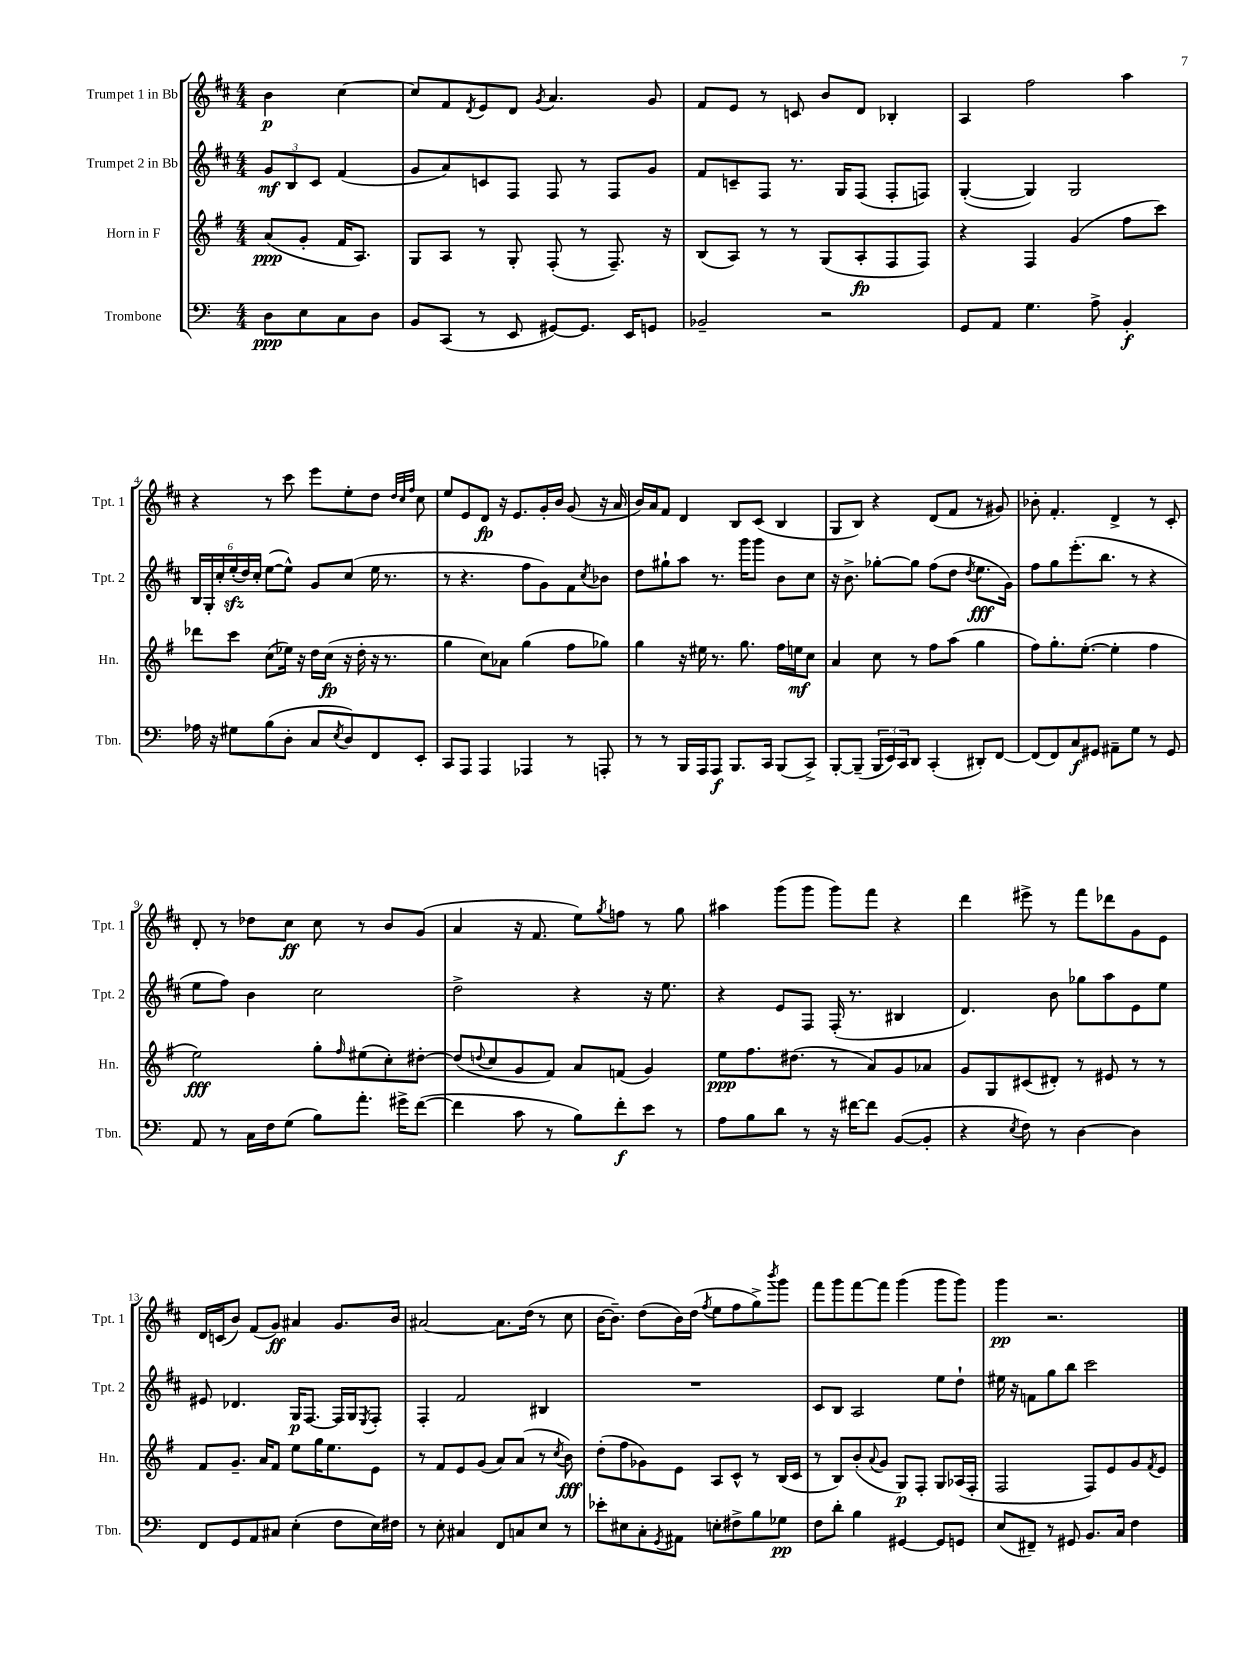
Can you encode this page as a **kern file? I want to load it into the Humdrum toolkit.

**kern	**kern	**kern	**kern
*staff4	*staff3	*staff2	*staff1
*clefF4	*clefG2	*clefG2	*clefG2
*k[]	*k[f#]	*k[f#c#]	*k[f#c#]
*M4/4	*M4/4	*M4/4	*M4/4
8D\L	(8a/L	12g/L	4b\
.	.	12B/	.
8E\	8g'/J	.	.
.	.	12c#/J	.
8C\	16f#/LK	(4f#/	[4cc#\
.	8.A/J)	.	.
8D\J	.	.	.
=	=	=	=
8BB/L	8G/L	8g/L	8cc#/]L
(8CC/J	8A/J	8a/)	8f#/
.	.	.	8qd/
8r	8r	8c/	8e/
8EE/	8G'/	8F#/J	8d/J
.	.	.	8qg/
[8GG#/L)	(8F#'/	8F#/	4.a/
8.GG#/]J	8r	8r	.
.	8.F#~/)	8F#/L	.
16EE/LK	.	.	.
8GG/J	.	8g/J	8g/
.	16r	.	.
=	=	=	=
2BB-~/	(8B/L	8f#/L	8f#/L
.	8A/J)	8c~/	8e/J
.	8r	8F#/J	8r
.	8r	8.r	8c/
2r	(8G/L	.	8b/L
.	.	16G/LK	.
.	8A'/	(8F#/J	8d/J
.	8F#/	8F#'/L	4B-'/
.	8F#/J)	8F/J)	.
=	=	=	=
8GG/L	4r	([4G'/	4A/
8AA/J	.	.	.
4.G\	4F#/	4G/])	2ff#\
.	(4g/	2G/	.
8A^\	.	.	.
4BB'/	8ff#\L	.	4aa\
.	8ccc\J)	.	.
=	=	=	=
16A-\	8ddd-\L	24B/LL	4r
.	.	24G'/	.
16r	.	.	.
.	.	24cc#'/	.
8G#\L	8ccc\J	(24ee'/	.
.	.	24dd/)	.
.	.	24cc#'/JJ	.
(8B\	(8cc\L	([8ee\L	8r
8D'\J	16ee-\Jk)	8ee^^\]J)	8ccc#\
.	16r	.	.
8C/L	16dd\LL	8g/L	8eee\L
.	(16cc\JJ	.	.
8qE/	.	.	.
8D/)	16r	(8cc#/J	8ee'\
.	16dd'\	.	.
8FF/	16r	16ee\	8dd\J
.	8.r	8.r	.
.	.	.	32qqdd/LLL
.	.	.	32qqcc#/
.	.	.	32qqff#/JJJ
8EE'/J	.	.	8cc#\
=	=	=	=
8CC/L	4gg\	8r	8ee/L
8AAA/J	.	4.r	8e/
4AAA/	8cc\L)	.	8d/J
.	8a-\J	.	16r
.	.	.	8.e/L
4AAA-/	(4gg\	8ff#\L	.
.	.	8g\)	16g'/L
.	.	.	16b/JJ
8r	8ff#\L	8f#\	(8g/
.	.	8qcc#/	.
8AAA'/	8gg-\J)	8b-\J	16r
.	.	.	16a/
=	=	=	=
8r	4gg\	8dd\L	16b/LL)
.	.	.	16a/J
8r	.	8gg#`\	8f#/J
16BBB/LL	16r	8aa\J	4d/
16AAA/J	16ee#\	.	.
8AAA/J	8.r	8.r	.
8.BBB/L	.	.	8B/L
.	8.gg\	16ggg\LK	.
.	.	8ggg\J	(8c#/J
16CC/Jk	.	.	.
(8BBB/L	16ff#\LL	8b\L	4B/
.	16ee\J	.	.
8CC^/J)	8cc\J	8cc#\J	.
=	=	=	=
[8BBB'/L	4a/	16r	8G/L
.	.	8.b^\	.
(8BBB~/]J	.	.	8B/J)
24BBB/LL	8cc\	[8gg-'\L	4r
24EE/)	.	.	.
24CC/J	.	.	.
8DD/J	8r	8gg-\]J	.
(4CC'/	8ff#\L	(8ff#\L	(8d/L
.	(8aa\J	8dd\J	8f#/J
.	.	8qdd/	.
8DD#'/L)	4gg\	8.ee\L	8r
[8FF/J	.	.	8g#/)
.	.	16g\Jk)	.
=	=	=	=
(8FF/]L	8ff#\L)	8ff#\L	8b-'\
8FF/)	8.gg'\	8gg\	4.f#'/
8C/	.	(8.eee'\	.
.	([8.ee'\J	.	.
8GG#/J	.	.	.
.	.	8.bb\J	.
8AA#~\L	4ee'\]	.	4d^/
8G\J	.	8r	.
8r	4ff#\	4r	8r
8GG#/	.	.	8c#'/
=	=	=	=
8AA/	2ee\)	8ee\L	8d'/
8r	.	8ff#\J)	8r
16C\LL	.	4b\	8dd-\L
16F\J	.	.	.
(8G\J	.	.	8cc#\J
8B\L)	8gg'\L	2cc#\	8cc#\
.	16qqff#/	.	.
8.a'\J	(8ee#\	.	8r
.	8cc'\)	.	8b/L
16g#^\LK	.	.	.
([8f\J	[8dd#'\J	.	(8g/J
=	=	=	=
4f\]	(8dd#/]L	2dd^\	4a/
.	8qqdd/	.	.
.	8cc/	.	.
8c\	8g/	.	16r
.	.	.	8.f#/
8r	8f#/J)	.	.
8B\L)	8a/L	4r	8ee\L)
.	.	.	8qgg/
8f'\	(8f/J	.	8ff\J
8e\J	4g/)	16r	8r
.	.	8.ee\	.
8r	.	.	8gg\
=	=	=	=
8A\L	8ee\L	4r	4aa#\
8B\	8.ff#\	.	.
8d\J	.	8e/L	(8ggg\L
.	(8.dd#\J	.	.
8r	.	8F#/J	8ggg\J
16r	8r	(16F#'/	8ggg\L)
[16f#\LK	.	8.r	.
8f#\]J	8a/L)	.	8fff#\J
([8BB/L	8g/	4B#/	4r
8BB'/]J	8a-/J	.	.
=	=	=	=
4r	8g/L	4.d/)	4ddd\
.	8G/	.	.
8qE/	.	.	.
8F\)	(8c#/	.	8eee#^\
8r	8d#'/J)	8b\	8r
[4D\	8r	8gg-\L	8fff#\L
.	8e#/	8aa\	8ddd-\
4D\]	8r	8e\	8g\
.	8r	8ee\J	8e\J
=	=	=	=
8FF/L	8f#/L	8e#/	16d/LL
.	.	.	(16c/J
8GG/	8.g~/J	4.d-/	8b/J)
8AA/	.	.	(8f#/L
.	16a/LK	.	.
8C#/J	8f#/J	.	8g/J)
(4E'\	8ee\L	16G/LK	4a#/
.	.	[8.F#/J	.
.	16gg\K	.	.
.	8.ee\	.	.
8F\L	.	16F#/]LL	8.g/L
.	.	16G/J	.
.	.	8qE/	.
16E\L)	8e\J	8F#'/J	.
16F#\JJ	.	.	16b/Jk
=	=	=	=
8r	8r	4F#'/	[2a#/
8E'\	8f#/L	.	.
4C#/	8e/	2f#/	.
.	(8g/J	.	.
8FF/L	8a/L)	.	8.a#\]L
8C/	(8a/J	.	.
.	.	.	(16dd\Jk
8E/J	8r	4B#/	8r
.	8qcc/	.	.
8r	8b\)	.	8cc#\
=	=	=	=
8e-'\L	(8dd'\L	1r	[16b\LK
.	.	.	8.b~\]J)
8E#\	8ff#\	.	.
8C'\	8g-\)	.	(8dd\L
8qGG/	.	.	.
8AA#\J	8e\J	.	16b\L)
.	.	.	(16dd\JJ
.	.	.	8qff#/
8E'\L	8A/L	.	8ee\L
8F#^\	8c^^/J	.	8ff#\
8B\	8r	.	8gg^\)
.	.	.	8qbbb/
8G-\J	(16B/LL	.	8ggg\J
.	16c/JJ	.	.
=	=	=	=
8F\L	8r	8c#/L	8fff#\L
8d'\J	8B/L)	8B/J	8ggg\
4B\	(8b'/	2A/	[8fff#\
.	8qqa/	.	.
.	8g/J	.	8fff#\]J
[4GG#/	8G/L)	.	(4ggg\
.	8F#'/J	.	.
8GG#/]L	8G/L	8ee\L	8ggg\L
8GG/J	(16A-/L	8dd`\J	8ggg\J)
.	16F#'/JJ	.	.
=	=	=	=
(8E/L	2F#/	16ee#\	4ggg\
.	.	16r	.
8FF#~/J)	.	8f\L	.
8r	.	8gg\	2.r
8GG#/	.	8bb\J	.
8.BB/L	8F#/L)	2ccc#\	.
.	8e/	.	.
16C/Jk	.	.	.
4F\	8g/	.	.
.	8qf#/	.	.
.	8e/J	.	.
==	==	==	==
*-	*-	*-	*-
